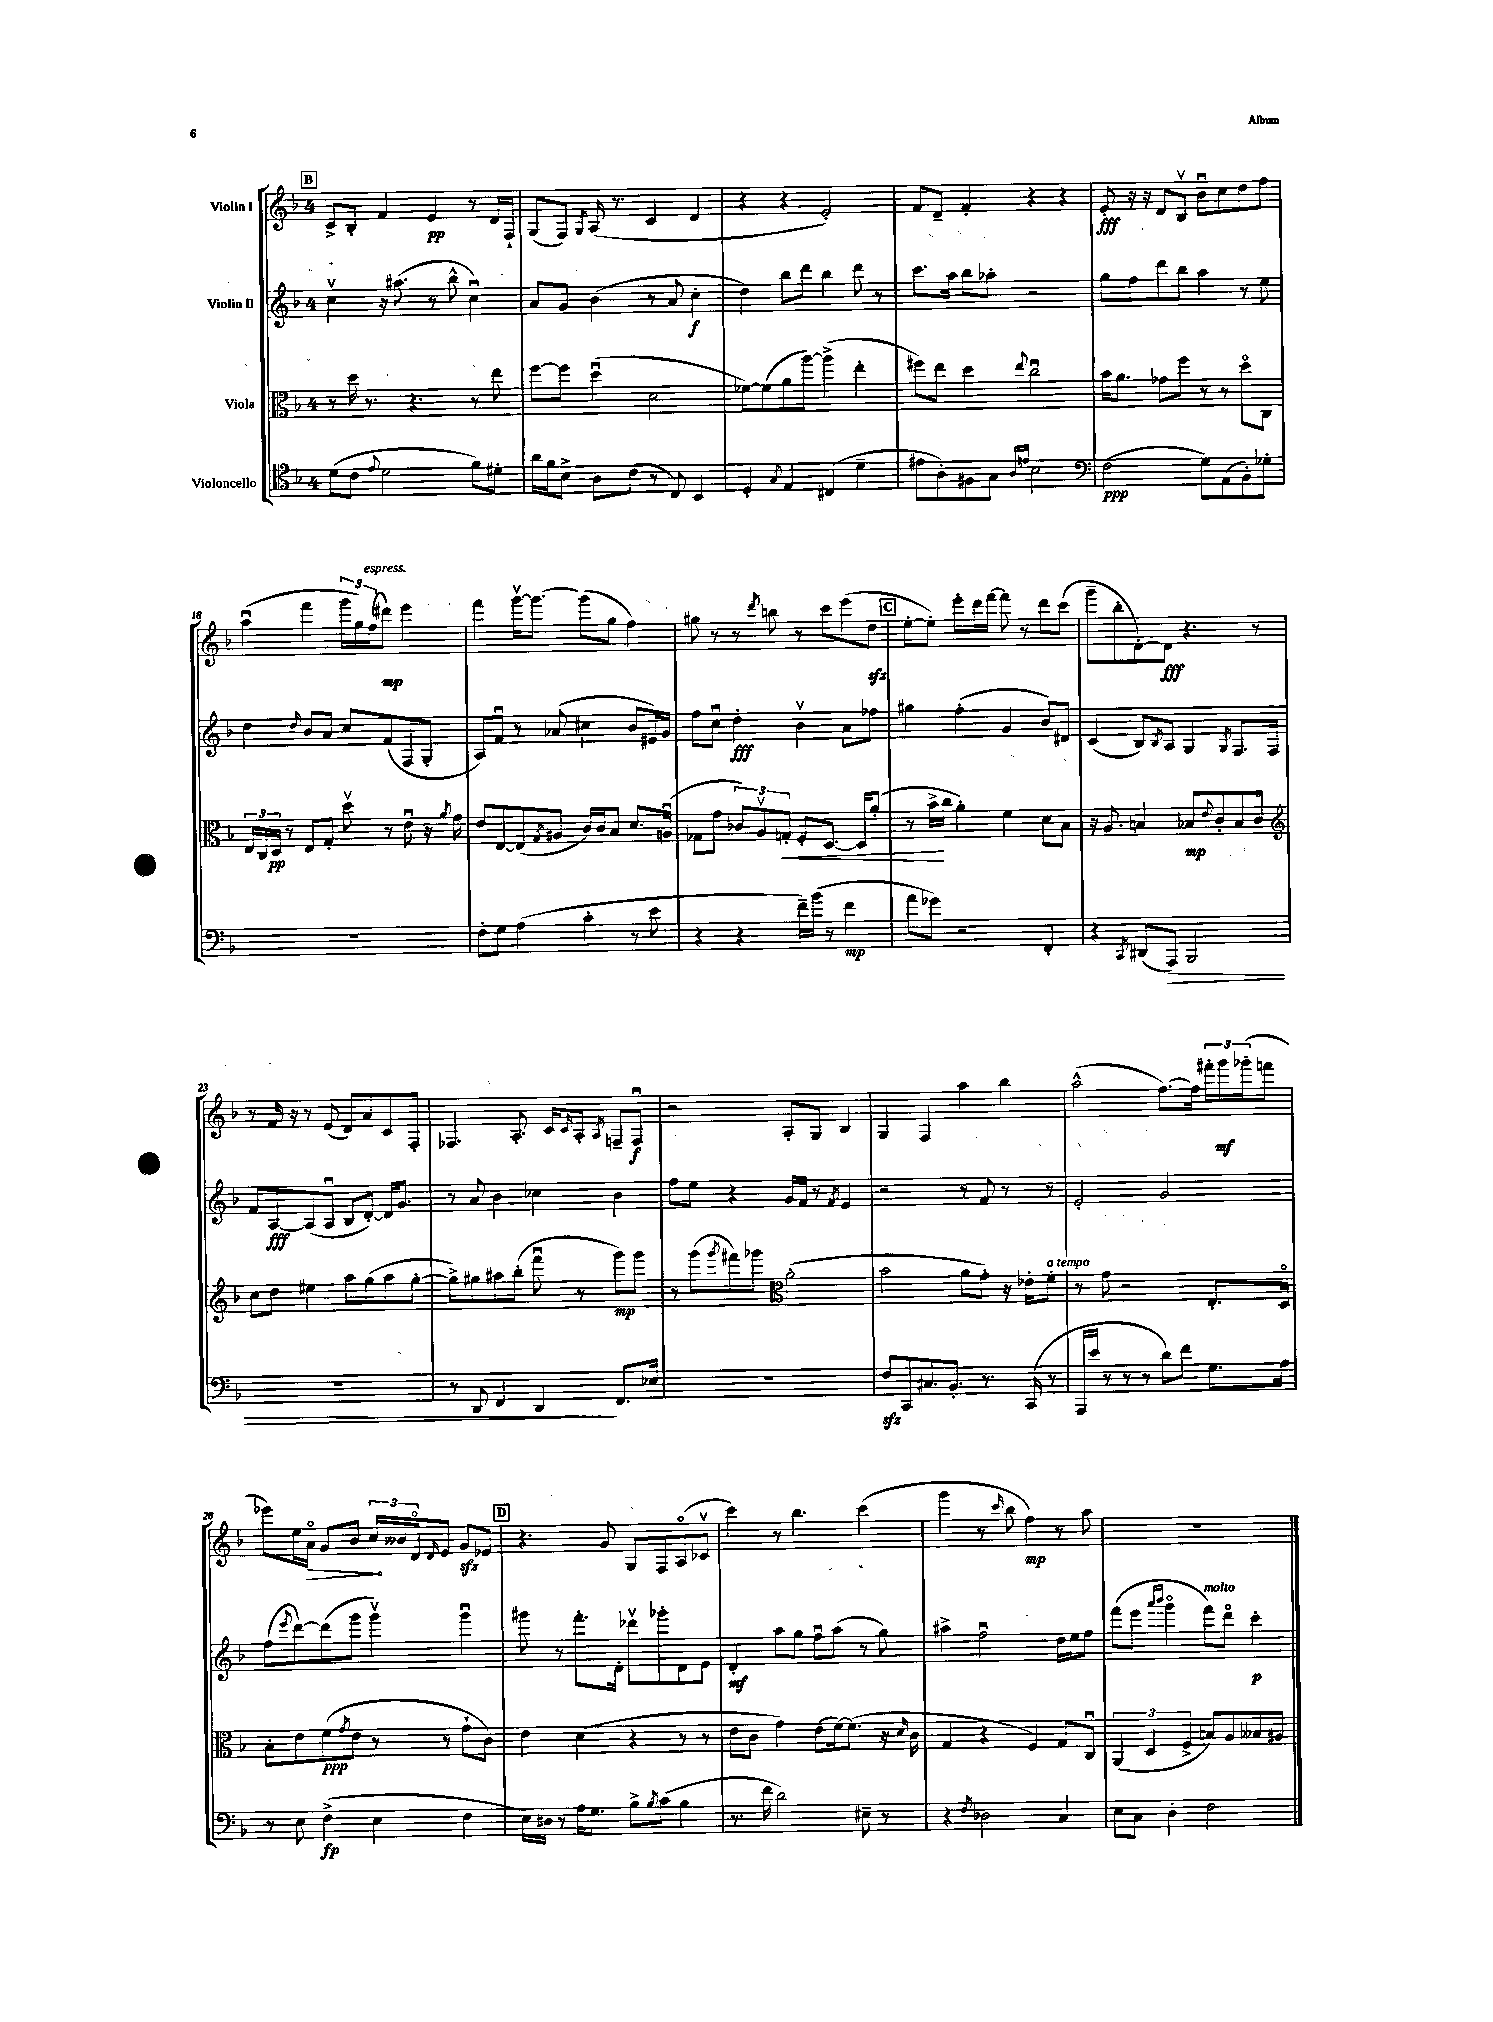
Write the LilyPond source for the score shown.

<<
\new StaffGroup <<
\new Staff = "s0" \with { instrumentName = "Violin I" } {
    \clef treble \key f \major \once \override Staff.TimeSignature.style = #'single-digit \time 4/4
    \mark \markup { \box "B" } c'8-> bes8-. f'4 e'4\pp r8 d'16 f16-! |
    g8( f8) \acciaccatura { g8 } a16( r8. c'4 d'4 |
    r4 r4 e'2-.) |
    f'8 d'8-- f'4-. r4 r4 |
    e'8-.\fff r16 r16 d'8 bes8\upbow bes'8\downbow c''8 d''8 f''8 |
    a''4\downbow( f'''4 \tuplet 3/2 { g'''16 g''16) f''16^\markup { \italic "espress." }( } dis'''8\mp) e'''4 |
    f'''4 g'''16~\upbow g'''8.~ g'''8( g''8 f''4) |
    gis''8 r8 r8 \acciaccatura { d'''8 } b''8 r8 c'''8 e'''8( d''8\sfz |
    \mark \markup { \box "C" } e''8~-. e''8-.) e'''8-. d'''16 f'''16~ f'''8 r8 d'''8 c'''8( |
    g'''8-- bes''8-. d'8~-.) d'8\fff r4. r8 |
    r8 f'16 r16 r8 e'8( d'8) a'8 c'8 f8-. |
    fes4. a8.-. c'16 \grace { c'16 } a8-. \acciaccatura { a8 } f8-- f8\downbow\f |
    r2 a8-. g8 bes4 |
    g4 f4 a''4 bes''4 |
    a''2-^( f''8.~) f''16 \tuplet 3/2 { fis'''16-. g'''16\mf ges'''16-.( } f'''8 |
    ees'''8) e''16 \once \override Hairpin.circled-tip = ##t a'16\flageolet\> g'8 bes'8 \tuplet 3/2 { c''16\! beses'16 d'16\flageolet } \grace { d'16 } e'8 g'8\sfz ees'8 |
    \mark \markup { \box "D" } r4. g'8 g8 f8 a8\flageolet( ces'8\upbow |
    c'''4) r8 bes''4. c'''4( |
    g'''4 r8 \grace { c'''16 } bes''8 f''4\mp) r8 a''8 |
    R1 \bar "|." |
}
\new Staff = "s1" \with { instrumentName = "Violin II" } {
    \clef treble \key f \major \once \override Staff.TimeSignature.style = #'single-digit \time 4/4
    \mark \markup { \box "B" } c''4\upbow r16 ais''8.( r8 bes''8-^ c''4\downbow) |
    a'8 g'8 bes'4( r8 a'8 c''4-.\f |
    d''4) bes''8 d'''8 bes''4 d'''8 r8 |
    c'''8. a''16 bes''8 aes''8-. r2 |
    g''8 f''8 d'''8 bes''8 a''4 r8 e''8 |
    d''4 \grace { d''16 } bes'8 a'8 c''8 f'8( f8 g8-. |
    a8) f'8\downbow r8 aes'8( cis''4 bes'8 eis'16) g'16 |
    f''8 c''8\downbow d''4-.\fff bes'4\upbow a'8 fes''8 |
    \mark \markup { \box "C" } gis''4 f''4-.( g'4 bes'8) dis'8 |
    c'4( bes8) \acciaccatura { bes8 } a8 g4 \acciaccatura { g8 } f8. f16 |
    f'8 a8~\fff a8( a8\downbow bes8 d'8~-.) d'16 g'8. |
    r8 a'8 bes'4 ces''4 bes'4 |
    f''8 e''8 r4 g'16 f'16 r8 \acciaccatura { f'8 } e'4 |
    r2 r8 f'8 r8 r8 |
    e'2-. g'2 |
    f''8( \acciaccatura { e'''8 } d'''8~) d'''8( g'''8 g'''4\upbow) g'''4\downbow |
    \mark \markup { \box "D" } gis'''8 r8 f'''8.-. d'16-. des'''8\upbow ges'''8-. d'8 e'8 |
    d'4-.\mf a''8 g''8 f''8\downbow a''8( r8 g''8) |
    ais''4-> f''2\downbow d''16 e''16 f''8 |
    f'''8( e'''8 \grace { a'''16 bes'''16 } g'''4\flageolet f'''8^\markup { \italic "molto" }) d'''8\flageolet c'''4-.\p \bar "|." |
}
\new Staff = "s2" \with { instrumentName = "Viola" } {
    \clef alto \key f \major \once \override Staff.TimeSignature.style = #'single-digit \time 4/4
    \mark \markup { \box "B" } r8 d''16 r8. r4. r8 e''8 |
    f''8~ f''8 d''4\downbow( d'2 |
    fes'8~) fes'8( a'8 a''8~) a''4->( e''4-. |
    fis''8) e''8 d''4 \appoggiatura { e''8 } c''2\downbow |
    bes'16 a'8. ges'8 f''8 r8 r8 d''8\flageolet c8 |
    \tuplet 3/2 { e16 c16 d16\pp } r8 e8 g8-. d''8\upbow r8 e'8\downbow r16 \acciaccatura { a'8 } g'16 |
    e'8 e8~ e8( \acciaccatura { g8 } ais8 c'16) c'16 bes8 d'8. a16\downbow( |
    ges8 g'8 \tuplet 3/2 { ces'8) a8\upbow g8-.\< } f8-. d8.~ d16 a'8-.( |
    \mark \markup { \box "C" } r8 bes'16->\! c''16 a'4-.) f'4 d'8 bes8 |
    r16 a8. b4 bes8\mp \appoggiatura { e'8 } c'8-. bes8 c'8\flageolet |
    \clef treble c''8 d''8 eis''4 a''8 g''8( a''8 g''8~-. |
    g''8->) gis''8 ais''8 bes''8-.( f'''8\downbow r8 g'''8\mp) g'''8 |
    r8 g'''8( \acciaccatura { g'''8 } fis'''8) ges'''8 \clef alto a'2-.( |
    bes'2 a'8 g'8-.) r16 ees'16-. f'8-.^\markup { \italic "a tempo" } |
    r8 g'8 r2 e8.-. d16\flageolet |
    bes8-. e'8 f'8\ppp( \acciaccatura { g'8 } e'8 r8 r8 g'8-! c'8) |
    \mark \markup { \box "D" } e'4 d'4( r4 r8 r8 |
    e'8 c'8 g'4) e'8( f'16~) f'8.( r16 \grace { d'16 } c'16 |
    g4 r4 f4) g8 c8\downbow |
    \tuplet 3/2 { a,4( d4 f4-> } b8) a8 beses8 ais8 \bar "|." |
}
\new Staff = "s3" \with { instrumentName = "Violoncello" } {
    \clef tenor \key f \major \once \override Staff.TimeSignature.style = #'single-digit \time 4/4
    \mark \markup { \box "B" } d'8( c'8 \appoggiatura { e'8 } d'2 f'8) dis'8-. |
    a'16 f'16 bes8-> a8 c'8( r8 c8) bes,4 |
    d4-. \acciaccatura { g8 } e4 cis4( d'4-- |
    eis'8 a8-.) fis8 g8 \grace { a16 e'16 } bes2 |
    \clef bass f2\ppp( g8) a,8( bes,8-.) ges8-. |
    R1 |
    f8-. g8 a4( c'4-. r8 e'8 |
    r4 r4 f'16--) bes'16( r8 f'4\mp |
    \mark \markup { \box "C" } a'8 ges'8) r2 f,4-. |
    r4 \acciaccatura { c,8 } dis,8( a,,8\>) bes,,2 |
    R1 |
    r8 d,8 f,4 d,4\! f,8. ees16 |
    R1 |
    f8\sfz c,8 cis8. bes,8.-. r8. c,16( r8 |
    a,,16 e'16 r8 r8 r8 d'8) f'8 g8. a16 |
    r8 e8 f4->\fp( e4 f4 |
    \mark \markup { \box "D" } e16) dis16 r8 a16 g8. bes8-> \acciaccatura { bes8 } c'8( bes4 |
    r8. f'16 d'2) eis8-- r8 |
    r4 \acciaccatura { f8 } des2 c4 |
    e8 c8 d4-. f2 \bar "|." |
}
>>
>>
\layout { \context { \Score currentBarNumber = #13 } }
